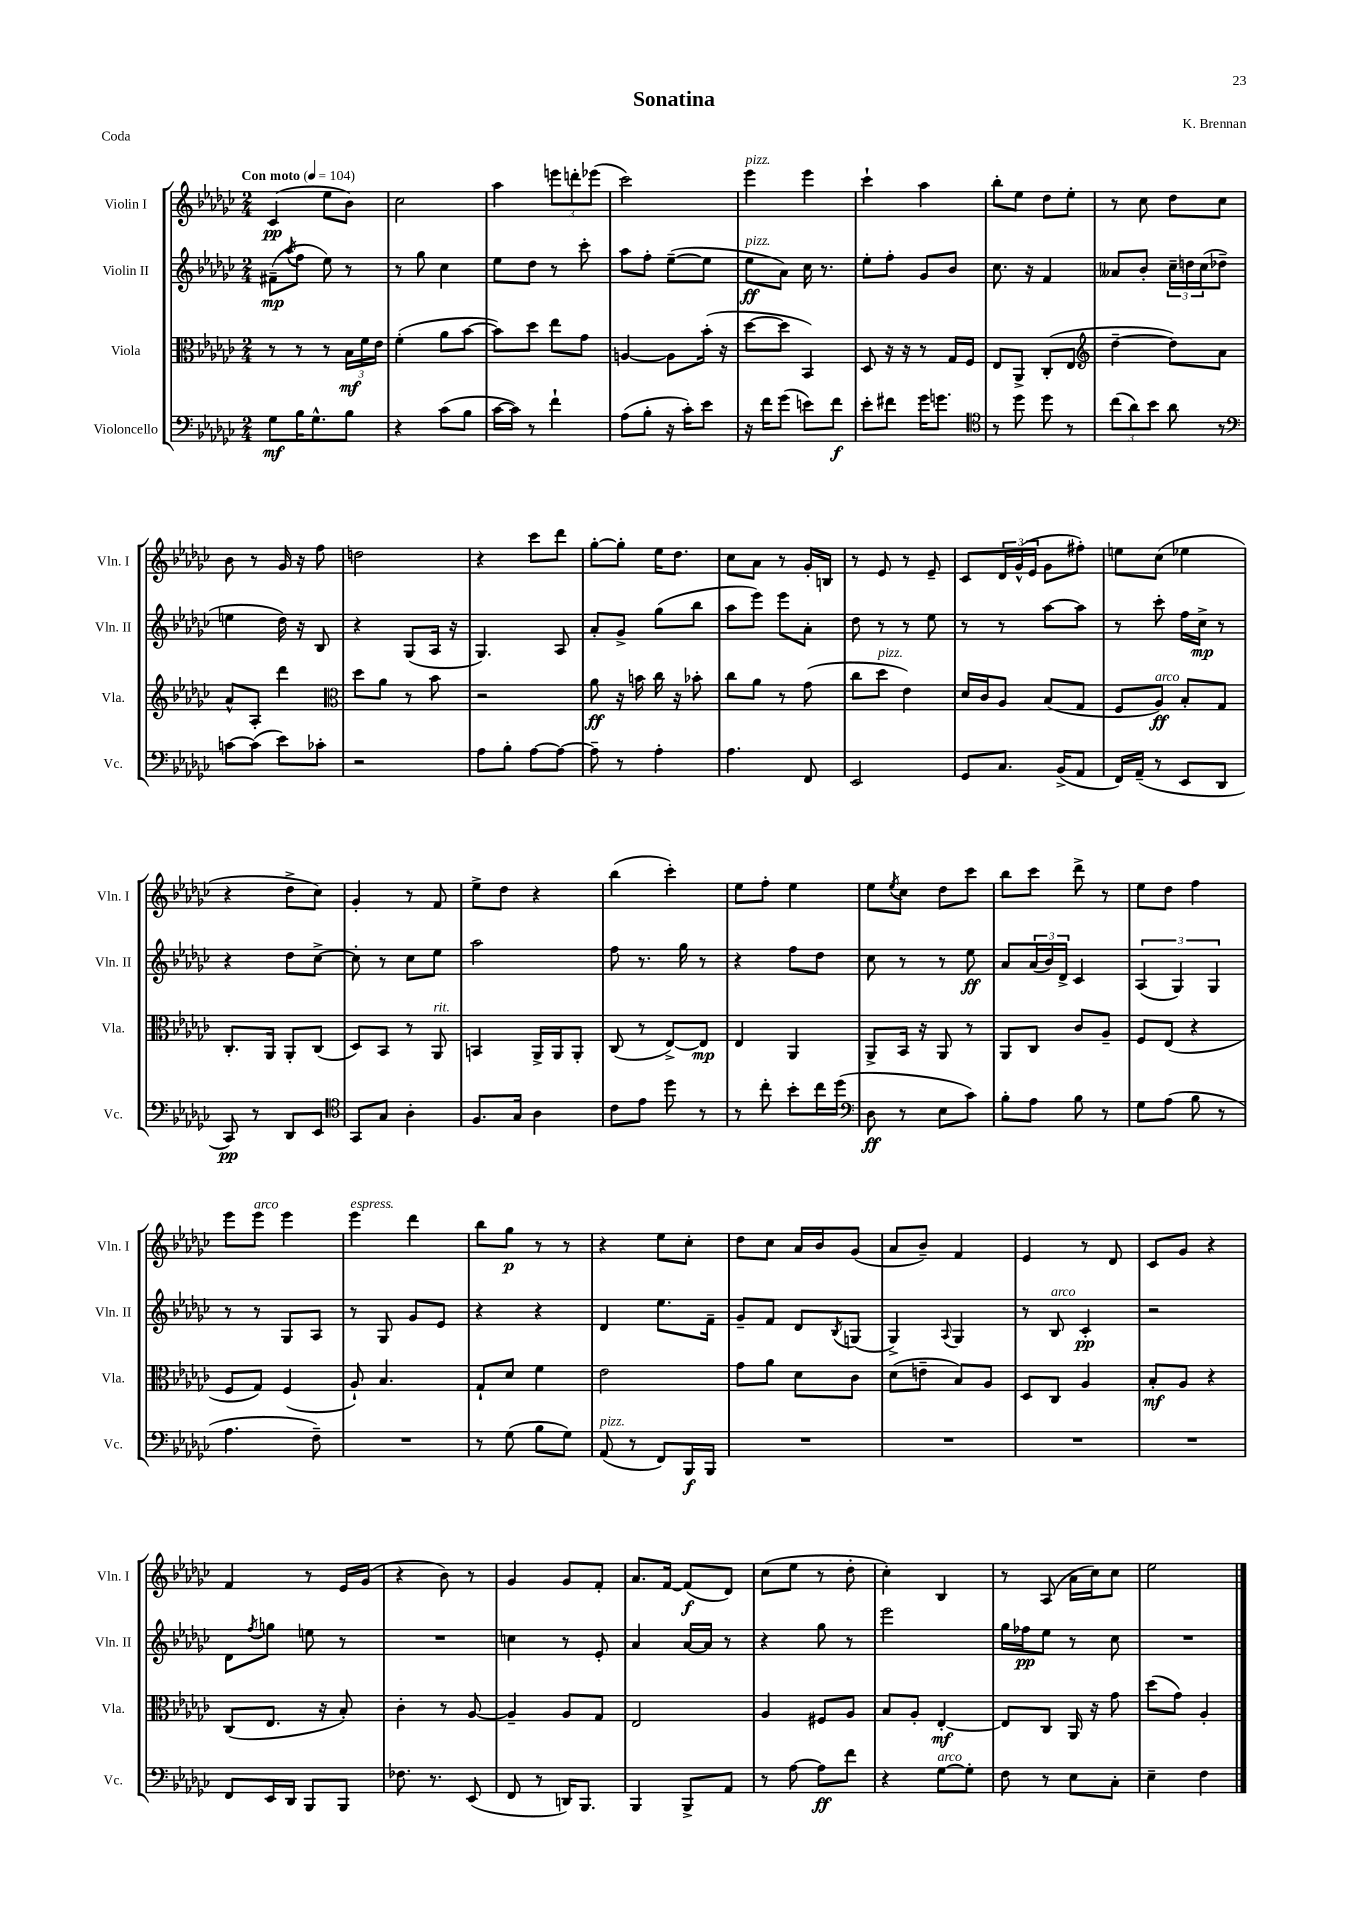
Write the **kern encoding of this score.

**kern	**kern	**kern	**kern
*staff4	*staff3	*staff2	*staff1
*clefF4	*clefC3	*clefG2	*clefG2
*k[b-e-a-d-g-c-]	*k[b-e-a-d-g-c-]	*k[b-e-a-d-g-c-]	*k[b-e-a-d-g-c-]
*M2/4	*M2/4	*M2/4	*M2/4
*MM104	*MM104	*MM104	*MM104
8G-	8r	(8f#~	(4c-
.	.	8qaa-	.
16B-	8r	8ff	.
8.G-^^	.	.	.
.	8r	8ee-)	8ee-
8B-	24B-	8r	8b-)
.	24f	.	.
.	24e-	.	.
=	=	=	=
4r	(4f'	8r	2cc-
.	.	8gg-	.
(8c-	8a-	4cc-	.
8B-	[8b-	.	.
=	=	=	=
[16c-	8b-])	8ee-	4aa-
16c-])	.	.	.
8r	8dd-	8dd-	.
4f`	8ee-	8r	12eee
.	.	.	12ddd'
.	8g-	8ccc-'	.
.	.	.	(12eee-
=	=	=	=
(8A-	[4A	8aa-	2ccc-)
8B-'	.	8ff'	.
16r	8A]	([8ee-~	.
16c-')	.	.	.
8e-	(16b-'	8ee-]	.
.	16r	.	.
=	=	=	=
16r	[8dd-	8ee-	4eee-
16f	.	.	.
(8g-	8dd-]	8a-)	.
8e)	4BB-)	16cc-	4eee-
.	.	8.r	.
8f	.	.	.
=	=	=	=
8e-'	8D-	8ee-'	4ccc-`
8f#	16r	8ff'	.
.	16r	.	.
16g-	8r	8g-	4aa-
8.g	.	.	.
.	16G-	8b-	.
.	16F	.	.
=	=	=	=
*clefC4	*	*	*
8r	8E-	8.cc-	8bb-'
8dd-	8AA-^	.	8ee-
.	.	16r	.
8dd-	(8C-'	4f	8dd-
8r	8E-	.	8ee-'
=	=	=	=
*	*clefG2	*	*
(12cc-	[4dd-~	8a--	8r
12a-)	.	.	.
.	.	8b-'	8cc-
12b-	.	.	.
8a-	8dd-])	24cc-~	8dd-
.	.	24dd	.
.	.	(24cc-	.
8r	8a-	8dd-~	8cc-
=	=	=	=
*clefF4	*	*	*
[8c	8a-^^	4ee	8b-
(8c]	8A-'	.	8r
8e-)	4ddd-	16dd-)	16g-
.	.	16r	16r
8c-'	.	8B-	8ff
=	=	=	=
*	*clefC3	*	*
2r	8dd-	4r	2dd
.	8a-	.	.
.	8r	(8G-	.
.	8b-	16A-	.
.	.	16r	.
=	=	=	=
8A-	2r	4.G-)	4r
8B-'	.	.	.
[8A-	.	.	8ccc-
8A-_	.	8A-	8ddd-
=	=	=	=
8A-~]	8a-	8a-'	[8gg-'
8r	16r	8g-^	8gg-']
.	16b	.	.
4A-'	16cc-	(8gg-	16ee-
.	16r	.	8.dd-
.	8b-'	8bb-	.
=	=	=	=
4.A-	8cc-	8aa-	8cc-
.	8a-	8eee-)	8a-
.	8r	8eee-	8r
8FF	(8g-	8a-'	16g-'
.	.	.	16B
=	=	=	=
2EE-	8cc-	8dd-	8r
.	8dd-	8r	8e-
.	4e-)	8r	8r
.	.	8ee-	8e-~
=	=	=	=
8GG-	16d-	8r	8c-
.	16c-	.	.
8.C-	8A-	8r	24d-
.	.	.	(24g-^^
.	.	.	24e-
.	(8B-	[8aa-	8g-
(16BB-^	.	.	.
8AA-	8G-	8aa-]	8ff#')
=	=	=	=
16FF)	8F	8r	8ee
(16AA-~	.	.	.
8r	8A-)	8ccc-'	(8cc-
8EE-	8B-'	16ff	4ee-
.	.	16cc-^	.
8DD-	8G-	8r	.
=	=	=	=
8CC-)	8.C-'	4r	4r
8r	.	.	.
.	16AA-	.	.
8DD-	8AA-'	8dd-	8dd-^
8EE-	(8C-	[8cc-^	8cc-)
=	=	=	=
*clefC4	*	*	*
8GG-	8D-)	8cc-']	4g-'
8G-	8BB-	8r	.
4A-'	8r	8cc-	8r
.	8AA-	8ee-	8f
=	=	=	=
8.F	4BB	2aa-	8ee-^
.	.	.	8dd-
16G-	.	.	.
4A-	16AA-^	.	4r
.	16AA-	.	.
.	8AA-'	.	.
=	=	=	=
8c-	(8C-	8ff	(4bb-
8e-	8r	8.r	.
8dd-	[8E-^)	.	4ccc-')
.	.	16gg-	.
8r	8E-]	8r	.
=	=	=	=
8r	4E-	4r	8ee-
8cc-'	.	.	8ff'
8b-'	4AA-	8ff	4ee-
16cc-	.	8dd-	.
(16dd-	.	.	.
=	=	=	=
*clefF4	*	*	*
8D-	8AA-^	8cc-	8ee-
.	.	.	8qee-
8r	16BB-	8r	8cc-
.	16r	.	.
8E-	8AA-	8r	8dd-
8c-)	8r	8ee-	8ccc-
=	=	=	=
8B-'	8AA-	8a-	8bb-
8A-	8C-	(24a-	8ccc-
.	.	24b-)	.
.	.	24d-^	.
8B-	8c-	4c-	8ddd-^
8r	8A-~	.	8r
=	=	=	=
8G-	8F	(6A-	8ee-
(8A-	(8E-	.	8dd-
.	.	6G-)	.
8B-	4r	.	4ff
.	.	6G-	.
8r	.	.	.
=	=	=	=
4.A-	8F	8r	8eee-
.	8G-)	8r	8eee-
.	(4F	8G-	4eee-
8F~)	.	8A-	.
=	=	=	=
2r	8A-`)	8r	4eee-
.	4.B-	8G-	.
.	.	8g-	4ddd-
.	.	8e-	.
=	=	=	=
8r	8G-`	4r	8bb-
(8G-	8d-	.	8gg-
8B-	4f	4r	8r
8G-)	.	.	8r
=	=	=	=
(8AA-	2e-	4d-	4r
8r	.	.	.
8FF)	.	8.ee-	8ee-
16BBB-	.	.	8cc-'
16BBB-	.	16f~	.
=	=	=	=
2r	8g-	8g-~	8dd-
.	8a-	8f	8cc-
.	8d-	8d-	16a-
.	.	.	16b-
.	.	8qB-	.
.	8c-	(8G	(8g-
=	=	=	=
2r	(8d-	4G-^)	8a-
.	8e~	.	8b-~)
.	.	8qqA-	.
.	8B-)	4G-	4f
.	8A-	.	.
=	=	=	=
2r	8D-	8r	4e-
.	8C-	8B-	.
.	4A-	4c-'	8r
.	.	.	8d-
=	=	=	=
2r	8B-'	2r	8c-
.	8A-	.	8g-
.	4r	.	4r
=	=	=	=
8FF	(8C-	8d-	4f
.	.	8qff	.
16EE-	8.E-	8gg	.
16DD-	.	.	.
8BBB-	.	8ee	8r
.	16r	.	.
8BBB-	8B-')	8r	16e-
.	.	.	(16g-
=	=	=	=
8.F-	4c-'	2r	4r
8.r	.	.	.
.	8r	.	8b-)
(8EE-	[8A-	.	8r
=	=	=	=
8FF	4A-~]	4cc	4g-
8r	.	.	.
16DD)	8A-	8r	8g-
8.BBB-	.	.	.
.	8G-	8e-'	8f'
=	=	=	=
4BBB-	2E-	4a-	8.a-
.	.	.	[16f
8BBB-^	.	[16a-	(8f]
.	.	16a-]	.
8AA-	.	8r	8d-)
=	=	=	=
8r	4A-	4r	(8cc-
[8A-	.	.	8ee-
8A-]	8F#	8gg-	8r
8f	8A-	8r	8dd-'
=	=	=	=
4r	8B-	2eee-	4cc-')
.	8A-'	.	.
[8G-	[4E-'	.	4B-
8G-']	.	.	.
=	=	=	=
8F	8E-]	16gg-	8r
.	.	16ff-	.
8r	8C-	8ee-	(8A-
8E-	16AA-	8r	16a-
.	16r	.	16cc-)
8C-'	8g-	8cc-	8cc-
=	=	=	=
4E-~	(8dd-	2r	2ee-
.	8g-)	.	.
4F	4A-'	.	.
==	==	==	==
*-	*-	*-	*-
